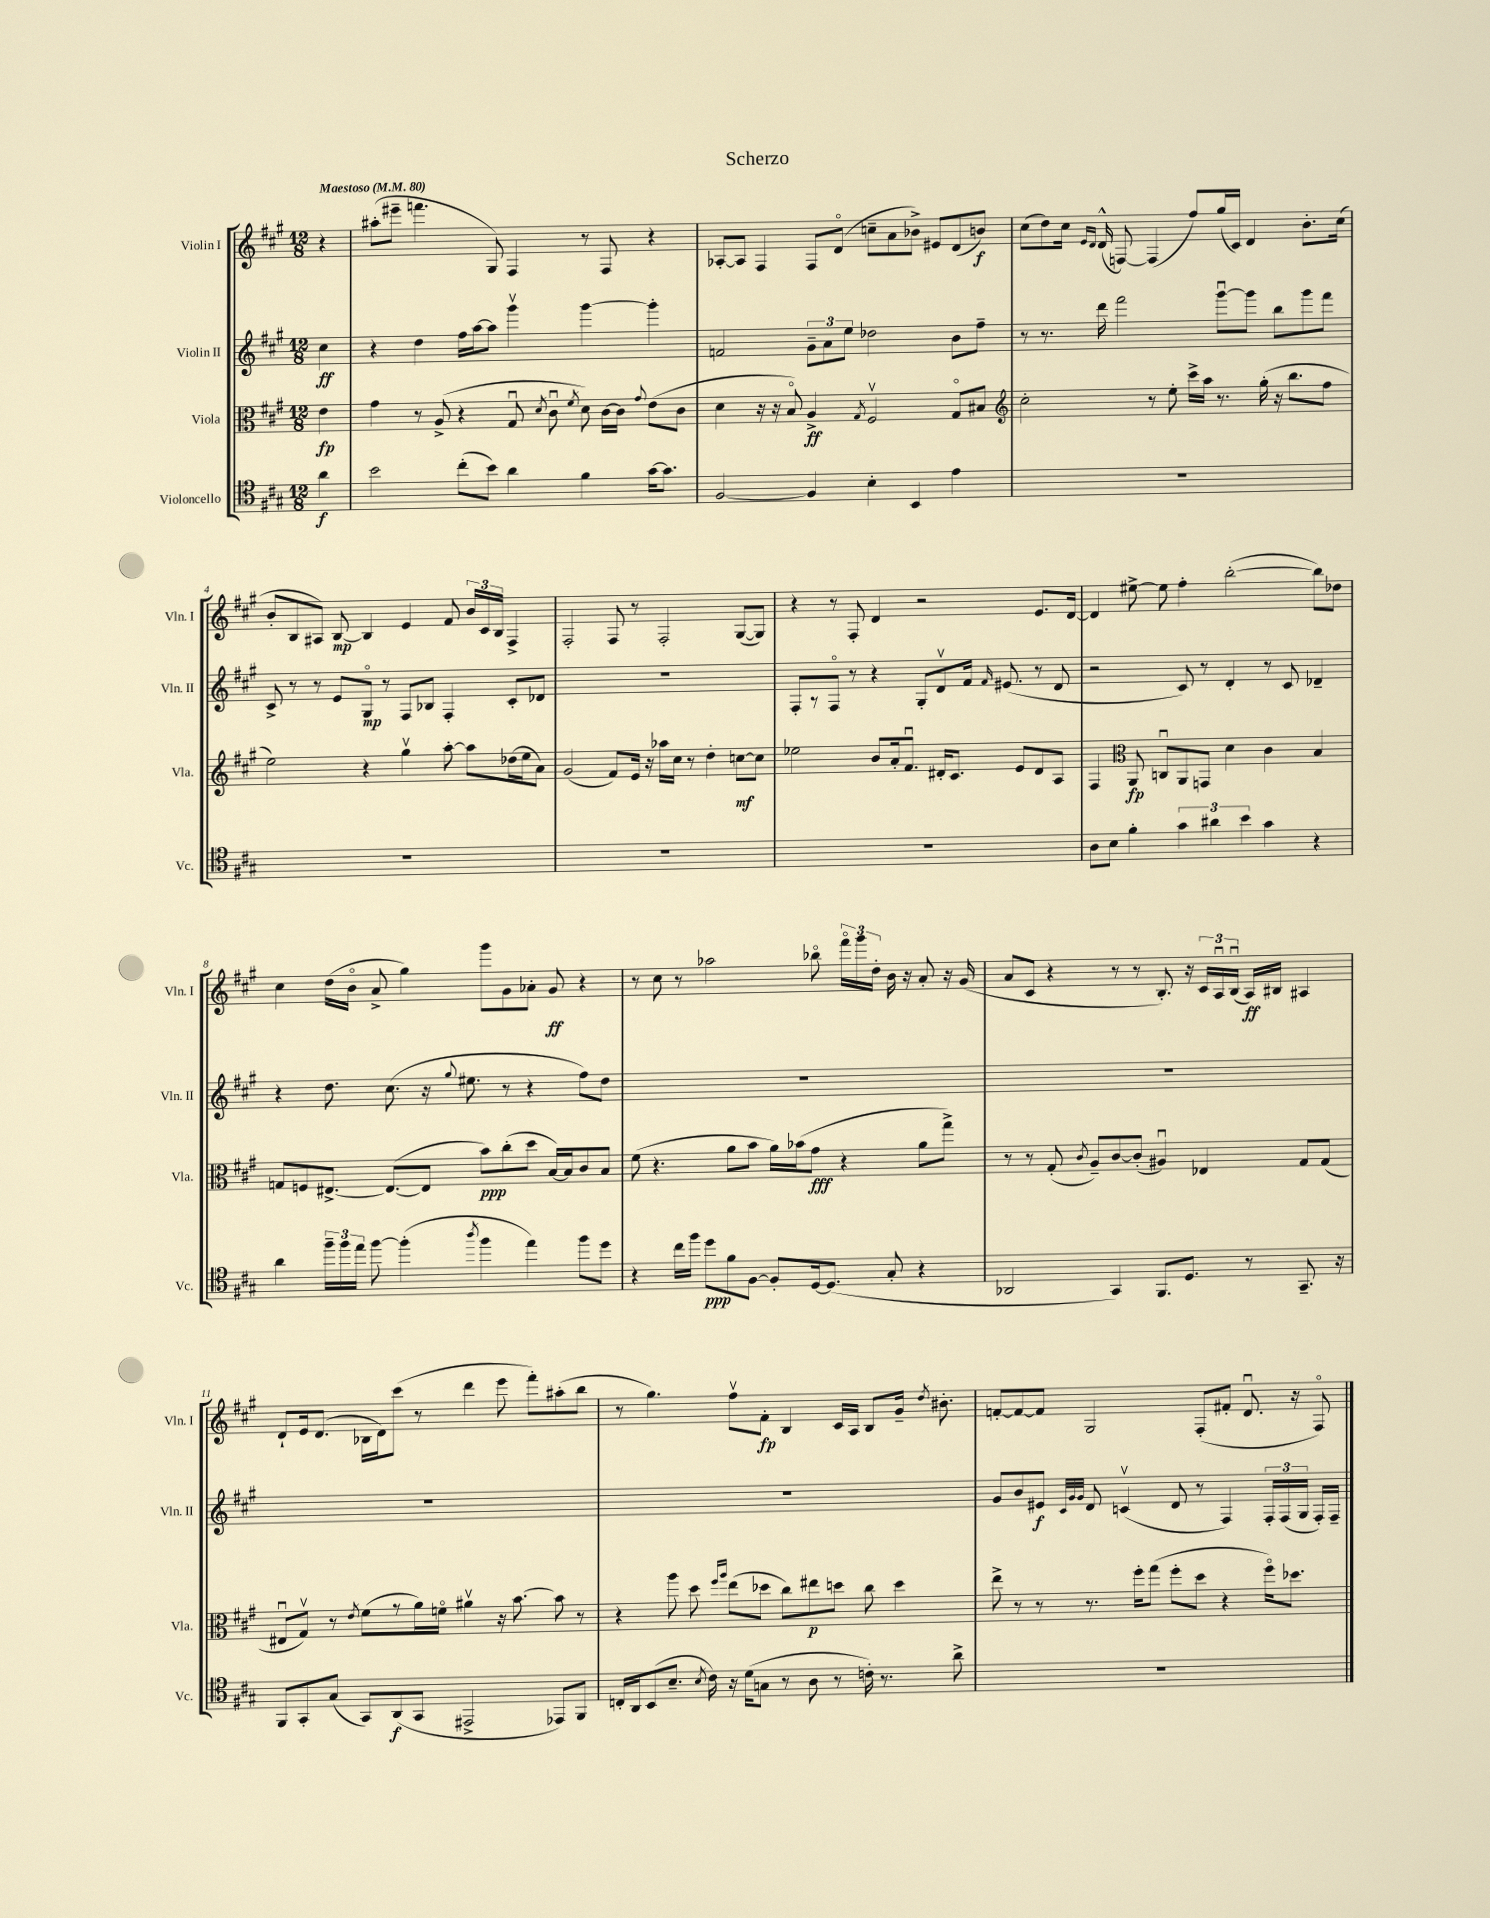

**kern	**dynam	**kern	**dynam	**kern	**dynam	**kern	**dynam
*part4	*part4	*part3	*part3	*part2	*part2	*part1	*part1
*staff4	*staff4	*staff3	*staff3	*staff2	*staff2	*staff1	*staff1
*I"Violoncello	*	*I"Viola	*	*I"Violin II	*	*I"Violin I	*
*I'Vc.	*	*I'Vla.	*	*I'Vln. II	*	*I'Vln. I	*
*clefC4	*	*clefC3	*	*clefG2	*	*clefG2	*
*k[f#c#g#]	*	*k[f#c#g#]	*	*k[f#c#g#]	*	*k[f#c#g#]	*
*M12/8	*	*M12/8	*	*M12/8	*	*M12/8	*
*MM80	*	*MM80	*	*MM80	*	*MM80	*
=	=	=	=	=	=	=	=
!	!	!	!	!	!	!LO:TX:a:B:t=Maestoso	!
4a\	f	4e\	fp	4cc#\	ff	4r	.
=1	=1	=1	=1	=1	=1	=1	=1
2b\	.	4g#\	.	4r	.	(8aa#X'\L	.
.	.	.	.	.	.	8eee#X~\J	.
.	.	8r	.	4dd\	.	4.fffn\	.
.	.	(8A^/	.	.	.	.	.
(8cc#'\L	.	4r	.	16ff#\LL	.	.	.
.	.	.	.	[16aa\J	.	.	.
8b\J)	.	.	.	8aa\J]	.	8G#/)	.
4a\	.	8G#u/	.	4ggg#v\	.	4F#/	.
.	.	8qd/	.	.	.	.	.
.	.	8c#u\	.	.	.	.	.
.	.	8qf#/	.	.	.	.	.
4f#\	.	8d\)	.	[4ggg#\	.	8r	.
.	.	[16c#\LL	.	.	.	8F#/	.
.	.	16c#\JJ]	.	.	.	.	.
.	.	8qqg#/	.	.	.	.	.
[16g#\KL	.	(8e\L	.	4ggg#'\]	.	4r	.
8.g#\J]	.	.	.	.	.	.	.
.	.	8c#\J	.	.	.	.	.
=2	=2	=2	=2	=2	=2	=2	=2
[2F#/	.	4d\	.	2fn/	.	[8A-X'/L	.
.	.	.	.	.	.	8A-/J]	.
.	.	16r	.	.	.	4F#/	.
.	.	16r	.	.	.	.	.
.	.	8B/)	.	.	.	.	.
4F#/]	.	4A^/	ff	12g#~\L	.	8F#/L	.
.	.	.	.	12a\	.	.	.
.	.	.	.	.	.	(8d/J	.
.	.	.	.	12ee\J	.	.	.
.	.	8qG#/	.	.	.	.	.
4B'\	.	2F#v/	.	2dd-X\	.	8ccn~\L	.
.	.	.	.	.	.	8a\	.
4BB/	.	.	.	.	.	8b-X^\J)	.
.	.	.	.	.	.	8e#X/L	.
4e\	.	8G#/L	.	8b\L	.	(8d/	.
.	.	8B#X/J	.	8ff#~\J	.	8bn/J)	f
=3	=3	=3	=3	=3	=3	=3	=3
*	*	*clefG2	*	*	*	*	*
1.r	.	2cc#'\	.	8r	.	(8cc#\L	.
.	.	.	.	8.r	.	8dd\)	.
.	.	.	.	.	.	16cc#\Jk	.
.	.	.	.	.	.	16qqe/LL	.
.	.	.	.	.	.	16qqd/JJ	.
.	.	.	.	16ddd\	.	(16d^^/	.
.	.	.	.	2fff#\	.	[8Fn/)	.
.	.	8r	.	.	.	(4F/]	.
.	.	8ee'\	.	.	.	.	.
.	.	16ccc#^\LL	.	.	.	8ff#/L)	.
.	.	16aa\JJ	.	.	.	.	.
.	.	8.r	.	[8ggg#u\L	.	(16gg#/L	.
.	.	.	.	.	.	16c#/JJ)	.
.	.	.	.	8ggg#\J]	.	4d/	.
.	.	(16gg#'\	.	.	.	.	.
.	.	16r	.	8bb\L	.	.	.
.	.	8.bb\L	.	.	.	.	.
.	.	.	.	8ggg#\	.	8.b'\L	.
.	.	8ff#\J	.	8fff#\J	.	.	.
.	.	.	.	.	.	(16cc#\Jk	.
!!LO:LB:g=z
=4	=4	=4	=4	=4	=4	=4	=4
1.r	.	2ee\)	.	8c#^/	.	8b'/L	.
.	.	.	.	8r	.	8B/	.
.	.	.	.	8r	.	8A#X/J)	.
.	.	.	.	8e/L	.	[8B/	mp
.	.	4r	.	8G#/J	mp	4B/]	.
.	.	.	.	8r	.	.	.
.	.	4gg#v\	.	8F#/L	.	4e/	.
.	.	.	.	8B-X/J	.	.	.
.	.	[8aa'\	.	4F#'/	.	8f#/	.
.	.	8aa\L]	.	.	.	24b/LL	.
.	.	.	.	.	.	24c#/	.
.	.	.	.	.	.	24B/JJ	.
.	.	(16dd-X\L	.	8c#'/L	.	4F#^/	.
.	.	16ee\J	.	.	.	.	.
.	.	8a\J)	.	8d-X/J	.	.	.
=5	=5	=5	=5	=5	=5	=5	=5
1.r	.	(2g#/	.	1.r	.	2F#'/	.
.	.	8f#/L)	.	.	.	8F#/	.
.	.	16e/Jk	.	.	.	8r	.
.	.	16r	.	.	.	.	.
.	.	16aa-X\LL	.	.	.	2F#'/	.
.	.	16cc#\JJ	.	.	.	.	.
.	.	8r	.	.	.	.	.
.	.	4dd'\	.	.	.	.	.
.	.	[8ccn\L	mf	.	.	([8G#/L	.
.	.	8cc\J]	.	.	.	8G#/J])	.
=6	=6	=6	=6	=6	=6	=6	=6
1.r	.	2ee-X\	.	8F#'/L	.	4r	.
.	.	.	.	8r	.	.	.
.	.	.	.	8F#/J	.	8r	.
.	.	.	.	8r	.	8F#'/	.
.	.	8b/L	.	4r	.	4d/	.
.	.	16a'/k	.	.	.	.	.
.	.	8.f#u/J	.	.	.	.	.
.	.	.	.	8G#'/L	.	2r	.
.	.	16d#X'/KL	.	8dv/	.	.	.
.	.	8.c#/J	.	.	.	.	.
.	.	.	.	16f#/Jk	.	.	.
.	.	.	.	16qqf#/	.	.	.
.	.	.	.	(8.e#X/	.	.	.
.	.	8e/L	.	.	.	.	.
.	.	8d#/	.	8r	.	8.e/L	.
.	.	8A/J	.	8d/	.	.	.
.	.	.	.	.	.	[16d/Jk	.
=7	=7	=7	=7	=7	=7	=7	=7
8A\L	.	4F#/	.	2r	.	4d/]	.
8B\J	.	.	.	.	.	.	.
*	*	*clefC3	*	*	*	*	*
4f#'\	.	8AA/	fp	.	.	[8ee#X^\	.
.	.	8Cnu/L	.	.	.	8ee#\]	.
6g#\	.	8AA/	.	8c#/)	.	4ff#'\	.
.	.	8GGn/J	.	8r	.	.	.
6a#X\	.	.	.	.	.	.	.
.	.	4d\	.	4d'/	.	([2bb'\	.
6b\	.	.	.	.	.	.	.
4g#\	.	4c#\	.	8r	.	.	.
.	.	.	.	8c#/	.	.	.
4r	.	4B/	.	4d-X~/	.	8bb\L])	.
.	.	.	.	.	.	8dd-X\J	.
!!LO:LB:g=z
=8	=8	=8	=8	=8	=8	=8	=8
4a\	.	8Gn/L	.	4r	.	4cc#\	.
.	.	8Fn/	.	.	.	.	.
24ff#~\LL	.	[8.E#X^/J	.	8.dd\	.	(16dd\LL	.
24ff#\	.	.	.	.	.	.	.
.	.	.	.	.	.	16b\JJ	.
24ee\JJ	.	.	.	.	.	.	.
[8ff#\	.	.	.	.	.	8a^/	.
.	.	(8.E#/L_	.	(8.cc#\	.	.	.
(4ff#'\]	.	.	.	.	.	4gg#\)	.
.	.	8E#/J]	.	16r	.	.	.
.	.	.	.	8qqgg#/	.	.	.
.	.	.	.	8.ee#X\	.	.	.
8qaa/	.	.	.	.	.	.	.
4ff#\	.	8b\L)	ppp	.	.	8ggg#\L	.
.	.	(8cc#'\	.	8r	.	8g#\	.
4ee\)	.	8dd\J	.	4r	.	8a-X'\J	.
.	.	[16B/LL)	.	.	.	8g#/	ff
.	.	16B/J]	.	.	.	.	.
8ff#\L	.	8c#/	.	8ff#\L)	.	4r	.
8dd\J	.	8B/J	.	8dd\J	.	.	.
=9	=9	=9	=9	=9	=9	=9	=9
4r	.	(8f#\	.	1.r	.	8r	.
.	.	4.r	.	.	.	8cc#\	.
16cc#\LL	.	.	.	.	.	8r	.
16ff#\JJ	.	.	.	.	.	.	.
8dd\L	ppp	.	.	.	.	2aa-X\	.
8f#\	.	8a\L	.	.	.	.	.
[8F#\J	.	8b\J	.	.	.	.	.
8F#'/L]	.	16a\LL)	.	.	.	.	.
.	.	(16b-X\J	.	.	.	.	.
[16D/k	.	8g#\J	fff	.	.	8bb-X\	.
(8.D/J]	.	.	.	.	.	.	.
.	.	4r	.	.	.	24fff#\LL	.
.	.	.	.	.	.	24ggg#\	.
.	.	.	.	.	.	24dd'\JJ	.
8G#'/	.	.	.	.	.	16b\	.
.	.	.	.	.	.	16r	.
4r	.	8a\L	.	.	.	8a'/	.
.	.	8gg#^\J)	.	.	.	16r	.
.	.	.	.	.	.	(16g#/	.
=10	=10	=10	=10	=10	=10	=10	=10
2AA-X/	.	8r	.	1.r	.	8a/L	.
.	.	8r	.	.	.	8c#/J	.
.	.	(8G#'/	.	.	.	4r	.
.	.	8qc#/	.	.	.	.	.
.	.	8A~/L)	.	.	.	.	.
4GG#/)	.	[8c#/	.	.	.	8r	.
.	.	(8c#'/J]	.	.	.	8r	.
8.FF#/L	.	4A#Xu/)	.	.	.	8.B'/)	.
8.D/J	.	.	.	.	.	16r	.
.	.	4E-X/	.	.	.	24c#/LL	.
.	.	.	.	.	.	24Au/	.
.	.	.	.	.	.	(24Bu/JJ	.
8r	.	.	.	.	.	16A/LL)	ff
.	.	.	.	.	.	16B#X/JJ	.
8.GG#~/	.	8G#/L	.	.	.	4A#X/	.
.	.	(8G#/J	.	.	.	.	.
16r	.	.	.	.	.	.	.
!!LO:LB:g=z
=11	=11	=11	=11	=11	=11	=11	=11
8FF#/L	.	8E#Xu/L	.	1.r	.	8d`/L	.
8GG#'/	.	8G#v/J)	.	.	.	16e/k	.
.	.	.	.	.	.	(8.d/J	.
(8G#/J	.	8r	.	.	.	.	.
.	.	8qe/	.	.	.	.	.
8GG#/L)	.	(8f#\L	.	.	.	16B-X\LL	.
.	.	.	.	.	.	16d\J)	.
(8AA/	f	8r	.	.	.	(8ccc#\J	.
8GG#/J	.	16a\L)	.	.	.	8r	.
.	.	16fn\JJ	.	.	.	.	.
2EE#X^/	.	4a#Xv\	.	.	.	4ddd\	.
.	.	16r	.	.	.	8eee\	.
.	.	[8.b\	.	.	.	.	.
.	.	.	.	.	.	8fff#'\L)	.
8EE-X/L)	.	8b\]	.	.	.	(8aa#X'\	.
8FF#/J	.	8r	.	.	.	8bb\J	.
=12	=12	=12	=12	=12	=12	=12	=12
16Cn'/LL	.	4r	.	1.r	.	8r	.
16AA/J	.	.	.	.	.	.	.
(8BB/	.	.	.	.	.	4.gg#\)	.
8.B~/J	.	8aa\	.	.	.	.	.
.	.	8dd\	.	.	.	.	.
8qB/	.	.	.	.	.	.	.
16c#\)	.	.	.	.	.	.	.
.	.	16qqff#/LL	.	.	.	.	.
.	.	16qqaa/JJ	.	.	.	.	.
16r	.	(8ee\L	.	.	.	8ff#v\L	.
(16d\KL	.	.	.	.	.	.	.
8Gn\J	.	8dd-X\J	.	.	.	8f#'\J	fp
8r	.	8cc#\L)	.	.	.	4B/	.
8A\	.	8ee#X\	p	.	.	.	.
8r	.	8ddn\J	.	.	.	16c#/LL	.
.	.	.	.	.	.	16A/JJ	.
16cn'\)	.	8cc#\	.	.	.	8B/L	.
8.r	.	.	.	.	.	.	.
.	.	4dd\	.	.	.	16g#~/Jk	.
.	.	.	.	.	.	8qdd/	.
.	.	.	.	.	.	8.b#X'\	.
8a^\	.	.	.	.	.	.	.
=13	=13	=13	=13	=13	=13	=13	=13
1.r	.	8ee^\	.	8g#/L	.	[8fn'/L	.
.	.	8r	.	8b/	.	8f/_	.
.	.	8r	.	8e#X/J	f	8f/J]	.
.	.	.	.	32qqc#/LLL	.	.	.
.	.	.	.	32qqg#/	.	.	.
.	.	.	.	32qqg#/JJJ	.	.	.
.	.	8.r	.	8d/	.	2G#/	.
.	.	.	.	(4cnv/	.	.	.
.	.	16ff#'\KL	.	.	.	.	.
.	.	(8gg#\J	.	.	.	.	.
.	.	8ff#'\L	.	8d/	.	.	.
.	.	8dd\J	.	8r	.	(8F#'/L	.
.	.	4r	.	4F#/)	.	8f#X'/J	.
.	.	.	.	.	.	8.du/	.
.	.	16ff#\KL)	.	24F#'/LL	.	.	.
.	.	.	.	(24F#/	.	.	.
.	.	8.dd-X\J	.	.	.	16r	.
.	.	.	.	24G#/JJ	.	.	.
.	.	.	.	16F#'/LL)	.	8F#/)	.
.	.	.	.	16F#~/JJ	.	.	.
==	==	==	==	==	==	==	==
*-	*-	*-	*-	*-	*-	*-	*-
